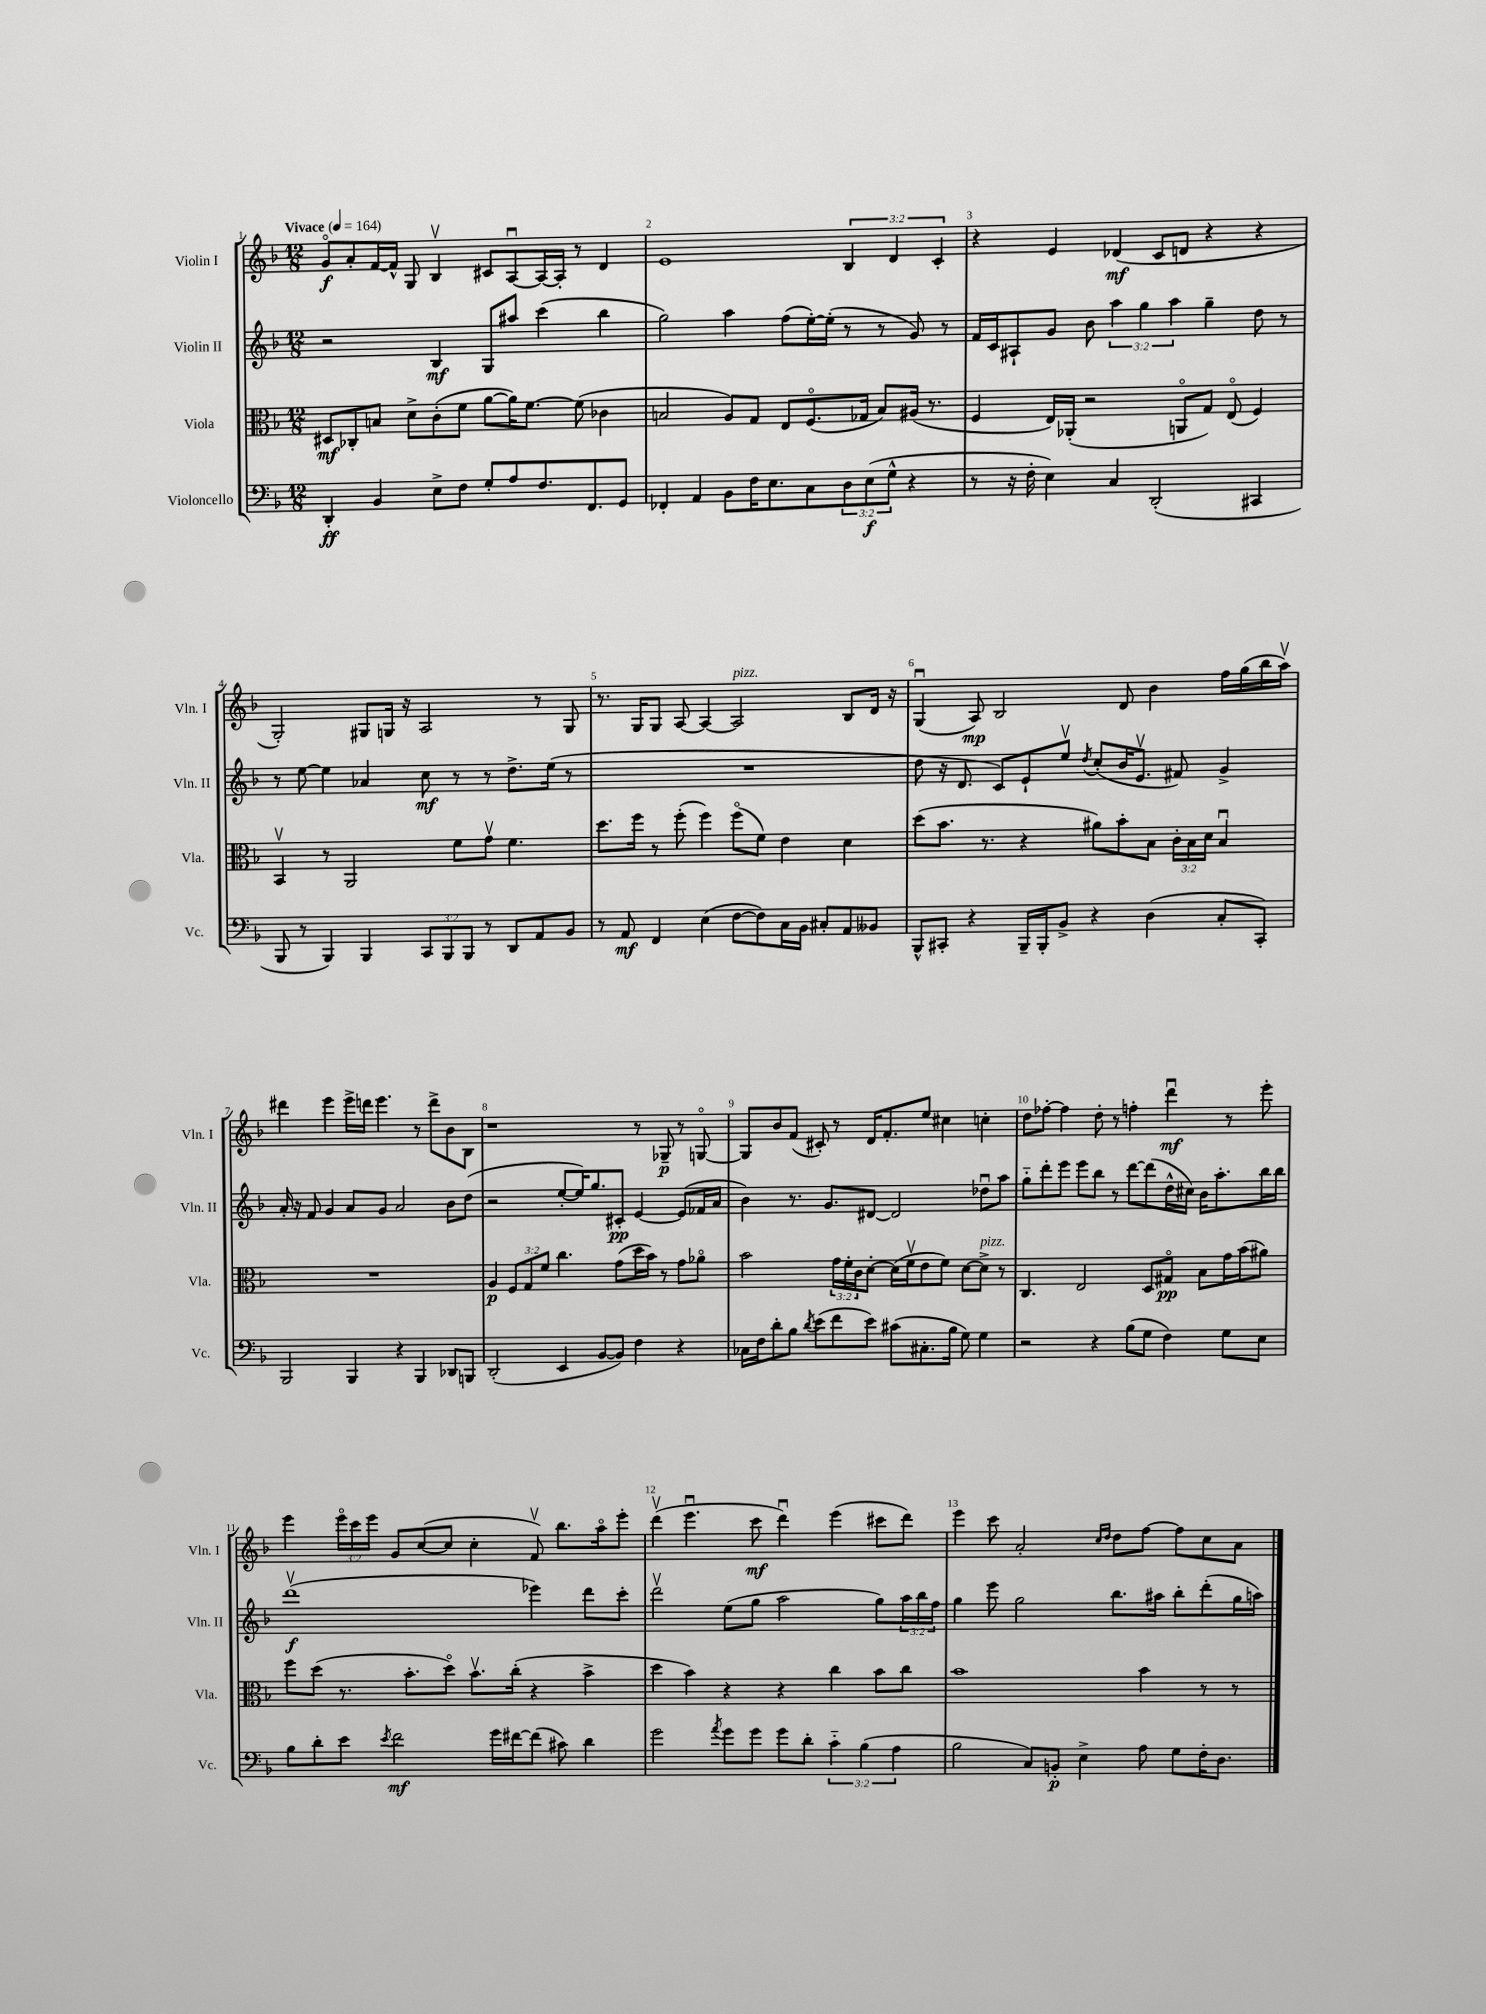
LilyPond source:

<<
\new StaffGroup <<
\new Staff = "s0" \with { instrumentName = "Violin I" shortInstrumentName = "Vln. I" } {
    \clef treble \key f \major \numericTimeSignature \time 12/8 \override Staff.TupletNumber.text = #tuplet-number::calc-fraction-text \tempo "Vivace" 4 = 164
    g'8\flageolet\f a'8-. f'16~ f'16-^ g8 bes4\upbow cis'8 a8~\downbow a16~ a16-. r8 d'4 |
    e'1 \tuplet 3/2 { bes4 d'4 c'4-. } |
    r4 e'4 des'4\mf( c'8 d'8 r4 r4 |
    g2-.) gis8 g16 r16 a2 r8 g8 |
    r8. g16 g8 a8~ a4~ a2^\markup { \italic "pizz." } bes8 d'16 r16 |
    g4\downbow( a8\mp) bes2 d'8 bes'4 f''16 g''16( bes''16 a''16\upbow) |
    dis'''4 e'''4 e'''16-> d'''16 e'''4. r8 d'''8-> bes'8 bes8 |
    r1 r8 ges8--\p r8 g8~\flageolet |
    g8 bes'8 f'8( cis'8-.) r8 d'16 f'8.-. e''8 cis''4 c''4-. |
    d''8 fes''8~-. fes''4 d''8-. r8 f''4-. d'''4\downbow\mf r8 e'''8-. |
    e'''4 \tuplet 3/2 { e'''16\flageolet c'''16 e'''16 } g'8 c''8~( c''8 c''4-. f'8\upbow) bes''8. a''16\flageolet e'''8-. |
    d'''4\upbow( e'''4.\downbow c'''8\mf d'''4\downbow) e'''4( cis'''8 d'''8) |
    e'''4 c'''8 a'2-. \grace { c''16 d''16 } d''8 f''8~ f''8 c''8 a'8 \bar "|." |
}
\new Staff = "s1" \with { instrumentName = "Violin II" shortInstrumentName = "Vln. II" } {
    \clef treble \key f \major \numericTimeSignature \time 12/8 \override Staff.TupletNumber.text = #tuplet-number::calc-fraction-text
    r2 bes4\mf g8 ais''8 c'''4( bes''4 |
    g''2) a''4 f''8( e''16~-.) e''16-.( r8 r8 g'8) r8 |
    f'16 c'16 ais8-! g'8 bes'8 \tuplet 3/2 { a''4 g''4 a''4 } g''4-- d''8 r8 |
    r8 e''8~ e''4 aes'4 c''8\mf r8 r8 d''8.-> e''16( r8 |
    R1. |
    d''8 r16 d'8. c'8) e'8-! e''8\upbow \acciaccatura { d''8 } c''8-.( bes'16 e'8.\upbow fis'8) g'4-> |
    a'16-. r16 f'8 g'4 a'8 g'8 a'2 bes'8 d''8( |
    r2 e''8~-. e''16) g''8. cis'8-.\pp e'4~ e'8( fes'16 a'16 |
    bes'4) r8. g'8. dis'8~ dis'2 des''8\downbow a''8 |
    g''8-_ d'''8-. e'''8 e'''8 bes''8 r8 d'''8~ d'''8( d''16-^ cis''16) bes'16 a''8.-. bes''16 bes''16 |
    d'''1\upbow\f( ees'''4) d'''8 c'''8-. |
    d'''2\upbow e''8( g''8 a''2 g''8) \tuplet 3/2 { a''16 bes''16 f''16 } |
    g''4 e'''8 g''2 bes''8. ais''16 bes''8-. d'''8-.( g''16 a''16) \bar "|." |
}
\new Staff = "s2" \with { instrumentName = "Viola" shortInstrumentName = "Vla." } {
    \clef alto \key f \major \numericTimeSignature \time 12/8 \override Staff.TupletNumber.text = #tuplet-number::calc-fraction-text
    dis8\mf ces8-. b8 d'8-> c'8-.( f'8 a'8~ a'16) f'8.~ f'8( ces'4 |
    b2 a8) g8 e8 f8.\flageolet( ges16 b8) ais16( r8. |
    f4 e16) aes,16-.( r2 a,8\flageolet g8) e8\flageolet( f4) |
    bes,4\upbow r8 a,2 f'8 g'8\upbow f'4. |
    d''8. f''16 r8 f''8-.( f''4) f''8\flageolet( f'8) e'4 d'4 |
    d''8( bes'8. r8. r4 ais'8) bes'8-. bes8 \tuplet 3/2 { c'16-. bes16 d'16 } bes4\downbow |
    R1. |
    a4\p \tuplet 3/2 { f8 g8 f'8 } c''4. g'8( d''16 bes'16) r8 g'8 aes'8\flageolet |
    bes'2 \tuplet 3/2 { g'16 f'16-. c'16 } d'8~-. d'16( f'16\upbow e'8 f'8) d'8~ d'8->^\markup { \italic "pizz." } r8 |
    c4. e2 d8 gis8\flageolet\pp bes8 g'16 bes'16( ais'8) |
    f''8 d''8( r8. bes'8.-. d''8\flageolet) bes'8.\upbow c''16-.( r4 bes'4-> |
    d''4 bes'4) r4 r4 c''4 bes'8 c''8 |
    bes'1 bes'4 r8 r8 \bar "|." |
}
\new Staff = "s3" \with { instrumentName = "Violoncello" shortInstrumentName = "Vc." } {
    \clef bass \key f \major \numericTimeSignature \time 12/8 \override Staff.TupletNumber.text = #tuplet-number::calc-fraction-text
    d,4-.\ff bes,4 e8-> f8 g8-. a8 f8. f,8. g,8 |
    fes,4-. a,4 bes,8 f16 e8. c8 \tuplet 3/2 { d8 e8\f( g8-^ } r4 |
    r8 r16 f16-. e4) c4 d,2-.( cis,4 |
    bes,,8 r8 bes,,4) bes,,4 \tuplet 3/2 { c,8 bes,,8 bes,,8 } r8 d,8 a,8 bes,8 |
    r8 a,8\mf f,4 e4( f8~ f8) c16 bes,16 cis8-. a,8 beses,8 |
    bes,,8-^ cis,8-. r4 bes,,16-- bes,,16-. bes,8-> r4 d4( c8-. cis,8-.) |
    bes,,2 bes,,4 r4 bes,,4 des,8 b,,8 |
    d,2-.( e,4 bes,8~ bes,8) f4 r4 |
    ces16 f16 d'8-. bes8 \acciaccatura { d'8 } e'8( f'8 e'8) cis'8( cis8.-. bes16 g8) g4 |
    r2 r4 bes8( g8 f4) g8 e8 |
    bes8 d'8-. e'8 \acciaccatura { e'8 } f'2\mf g'16 fis'16~ fis'8( cis'8) d'4 |
    g'2 \acciaccatura { a'8 } g'8 g'8 g'8 d'8-. \tuplet 3/2 { c'4-_ bes4( a4 } |
    bes2 c8) b,8-.\p e4-> a8 g8 f16-. d8. \bar "|." |
}
>>
>>
\layout { \context { \Score \override BarNumber.break-visibility = ##(#f #t #t) barNumberVisibility = #all-bar-numbers-visible } }
